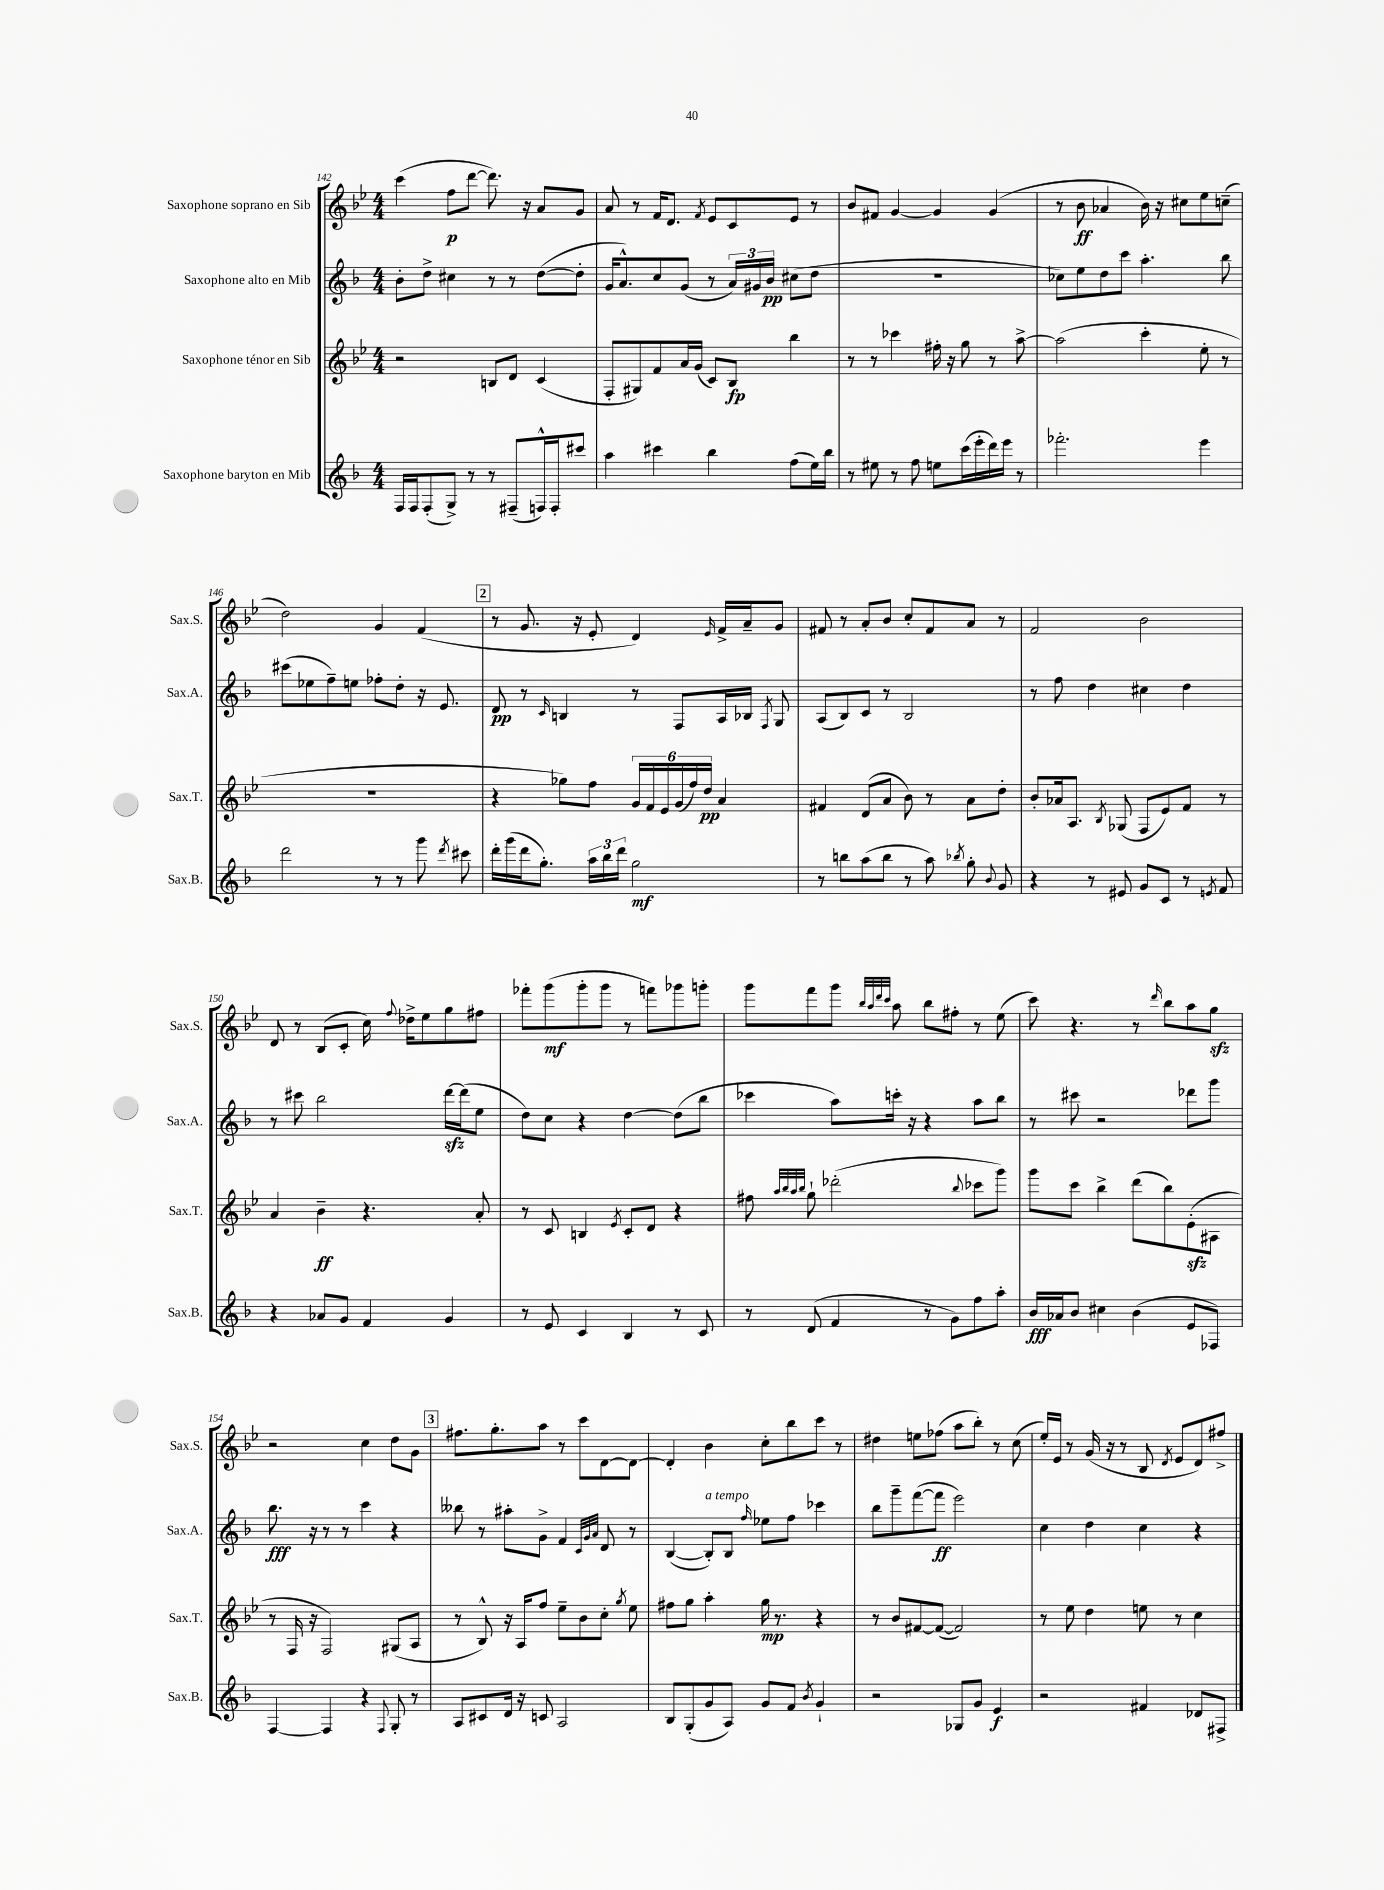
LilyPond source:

<<
\new StaffGroup <<
\new Staff = "s0" \with { instrumentName = "Saxophone soprano en Sib" shortInstrumentName = "Sax.S." } {
    \clef treble \key bes \major \numericTimeSignature \time 4/4
    \autoBeamOff c'''4( f''8[\p d'''8]~ d'''8.) r16 a'8[ g'8] |
    a'8 r8 f'16[ d'8.] \acciaccatura { f'8 } ees'8[ c'8 ees'8] r8 |
    bes'8[ fis'8] g'4~ g'4 g'4( |
    r8 bes'8\ff aes'4 bes'16) r16 cis''8[ ees''8 c''8]--( |
    d''2) g'4 f'4( |
    \mark \markup { \box "2" } r8 g'8. r16 ees'8-. d'4) \grace { ees'16 } f'16[-> a'16-- g'8] |
    fis'8 r8 a'8[-. bes'8] c''8[-. fis'8 a'8] r8 |
    f'2 bes'2 |
    d'8 r8 bes8[( c'8]-. c''16) \appoggiatura { f''8 } des''16[-> ees''8 g''8 fis''8] |
    fes'''8[-. g'''8\mf( g'''8-. g'''8] r8 f'''8[) ges'''8 g'''8]-. |
    g'''8[ f'''8 g'''8] \grace { bes''32[ a''32 d'''32 c'''32] } a''8 bes''8[ fis''8]-. r8 ees''8( |
    c'''8) r4. r8 \grace { d'''16 } bes''8[ a''8 g''8]\sfz |
    r2 c''4 d''8[ g'8] |
    \mark \markup { \box "3" } fis''8.[ g''8.-. a''8] r8 c'''8[ d'8~ d'8]~ |
    d'4-. bes'4 c''8[-. bes''8 c'''8] r8 |
    dis''4 e''8[ fes''8]( a''8[ bes''8]-.) r8 c''8( |
    ees''16[-.) ees'16] r8 g'16( r16 r8 bes8 \acciaccatura { d'8 } ees'8[ d'8) fis''8]-> \bar "|." |
}
\new Staff = "s1" \with { instrumentName = "Saxophone alto en Mib" shortInstrumentName = "Sax.A." } {
    \clef treble \key f \major \numericTimeSignature \time 4/4
    \autoBeamOff bes'8[-. d''8]-> cis''4 r8 r8 d''8[~( d''8]-. |
    g'16[ a'8.-^) c''8 g'8]( r8 \tuplet 3/2 { a'16[) gis'16 bes'16]\pp } cis''8[( d''8] |
    R1 |
    ces''8[) e''8 d''8 c'''8] a''4.-. bes''8 |
    cis'''8[( ees''8 f''8--) e''8] fes''8[-. d''8]-. r16 e'8. |
    \mark \markup { \box "2" } d'8\pp r8 \grace { c'16 } b4 r8 f8[ a16 bes16] \acciaccatura { f8 } g8 |
    a8[( bes8) c'8] r8 bes2 |
    r8 f''8 d''4 cis''4 d''4 |
    r8 cis'''8 bes''2 d'''16[~\sfz d'''16( e''8] |
    d''8[) c''8] r4 d''4~ d''8[( bes''8] |
    ces'''4 a''8[) c'''16]-. r16 r4 a''8[ bes''8] |
    r8 cis'''8 r2 des'''8[ g'''8] |
    bes''8.\fff r16 r8 r8 c'''4 r4 |
    \mark \markup { \box "3" } beses''8 r8 ais''8[-. g'8]-> f'4 \grace { c'32[ g'32 a'32] } d'8 r8 |
    bes4~( bes8[-.^\markup { \italic "a tempo" }) bes8] \grace { f''16 } ees''8[ f''8] ces'''4 |
    bes''8[ g'''8-- f'''8~( f'''8]\ff e'''2) |
    c''4 d''4 c''4 r4 \bar "|." |
}
\new Staff = "s2" \with { instrumentName = "Saxophone ténor en Sib" shortInstrumentName = "Sax.T." } {
    \clef treble \key bes \major \numericTimeSignature \time 4/4
    \autoBeamOff r2 b8[ d'8] c'4( |
    f8[-. gis8) f'8 a'16 g'16]( c'8[) bes8]\fp bes''4 |
    r8 r8 ces'''4 fis''16-. r16 g''8 r8 a''8~-> |
    a''2( c'''4-. ees''8-. r8 |
    R1 |
    \mark \markup { \box "2" } r4 ges''8[) f''8] \tuplet 6/4 { g'16[ f'16 ees'16 g'16( f''16) d''16]\pp } a'4 |
    fis'4 d'8[( a'8] bes'8) r8 a'8[ d''8]-. |
    bes'8[-. aes'16 a8.] \acciaccatura { bes8 } ges8( f8[ ees'8) f'8] r8 |
    a'4 bes'4--\ff r4. a'8-. |
    r8 c'8 b4 \acciaccatura { ees'8 } c'8[-. d'8] r4 |
    fis''8 \grace { a''32[ bes''32 a''32 bes''32] } g''8-! des'''2-.( \appoggiatura { bes''8 } ces'''8[ g'''8]) |
    g'''8[ c'''8] bes''4-> d'''8[( bes''8) ees'8-.\sfz( ais8] |
    r8 f16 r16 f2) gis8[( a8] |
    \mark \markup { \box "3" } r8 bes8-^) r16 a16[ f''8] ees''8[-- bes'8 c''8]-. \acciaccatura { g''8 } ees''8 |
    fis''8[ g''8] a''4-. g''16\mp r8. r4 |
    r8 bes'8[ fis'8~ fis'8]~( fis'2) |
    r8 ees''8 d''4 e''8 r8 c''4 \bar "|." |
}
\new Staff = "s3" \with { instrumentName = "Saxophone baryton en Mib" shortInstrumentName = "Sax.B." } {
    \clef treble \key f \major \numericTimeSignature \time 4/4
    \autoBeamOff f16[ f16 f8-.( g8]->) r8 r8 fis8[--( f16-^) f16-. cis'''8] |
    a''4 cis'''4 bes''4 f''8[( e''16) bes''16] |
    r8 eis''8 r8 f''8 e''8[ c'''16( e'''16-. d'''16) e'''16] r8 |
    fes'''2.-. e'''4 |
    d'''2 r8 r8 g'''8 \acciaccatura { d'''8 } cis'''8 |
    \mark \markup { \box "2" } d'''16[-. g'''16( d'''16 g''8.]-.) \tuplet 3/2 { a''16[ bes''16 d'''16] } g''2\mf |
    r8 b''8[ a''8( b''8] r8 a''8) \acciaccatura { bes''8 } g''8-. \appoggiatura { bes'8 } g'8 |
    r4 r8 eis'8 g'8[ c'8] r8 \acciaccatura { e'8 } f'8 |
    r4 aes'8[ g'8] f'4 g'4 |
    r8 e'8 c'4 bes4 r8 c'8 |
    r8 d'8( f'4 r8 g'8[) f''8 a''8]-. |
    bes'16[\fff aes'16 bes'8] cis''4 bes'4( e'8[ fes8]) |
    f4~ f4 r4 \appoggiatura { f8 } g8-. r8 |
    \mark \markup { \box "3" } a8[ cis'8 d'16] r16 c'8 a2 |
    bes8[ g8-.( g'8 a8]) g'8[ f'8] \acciaccatura { bes'8 } g'4-! |
    r2 ges8[ g'8] e'4\f |
    r2 fis'4 des'8[ fis8]-> \bar "|." |
}
>>
>>
\layout { \context { \Score currentBarNumber = #142 } }
